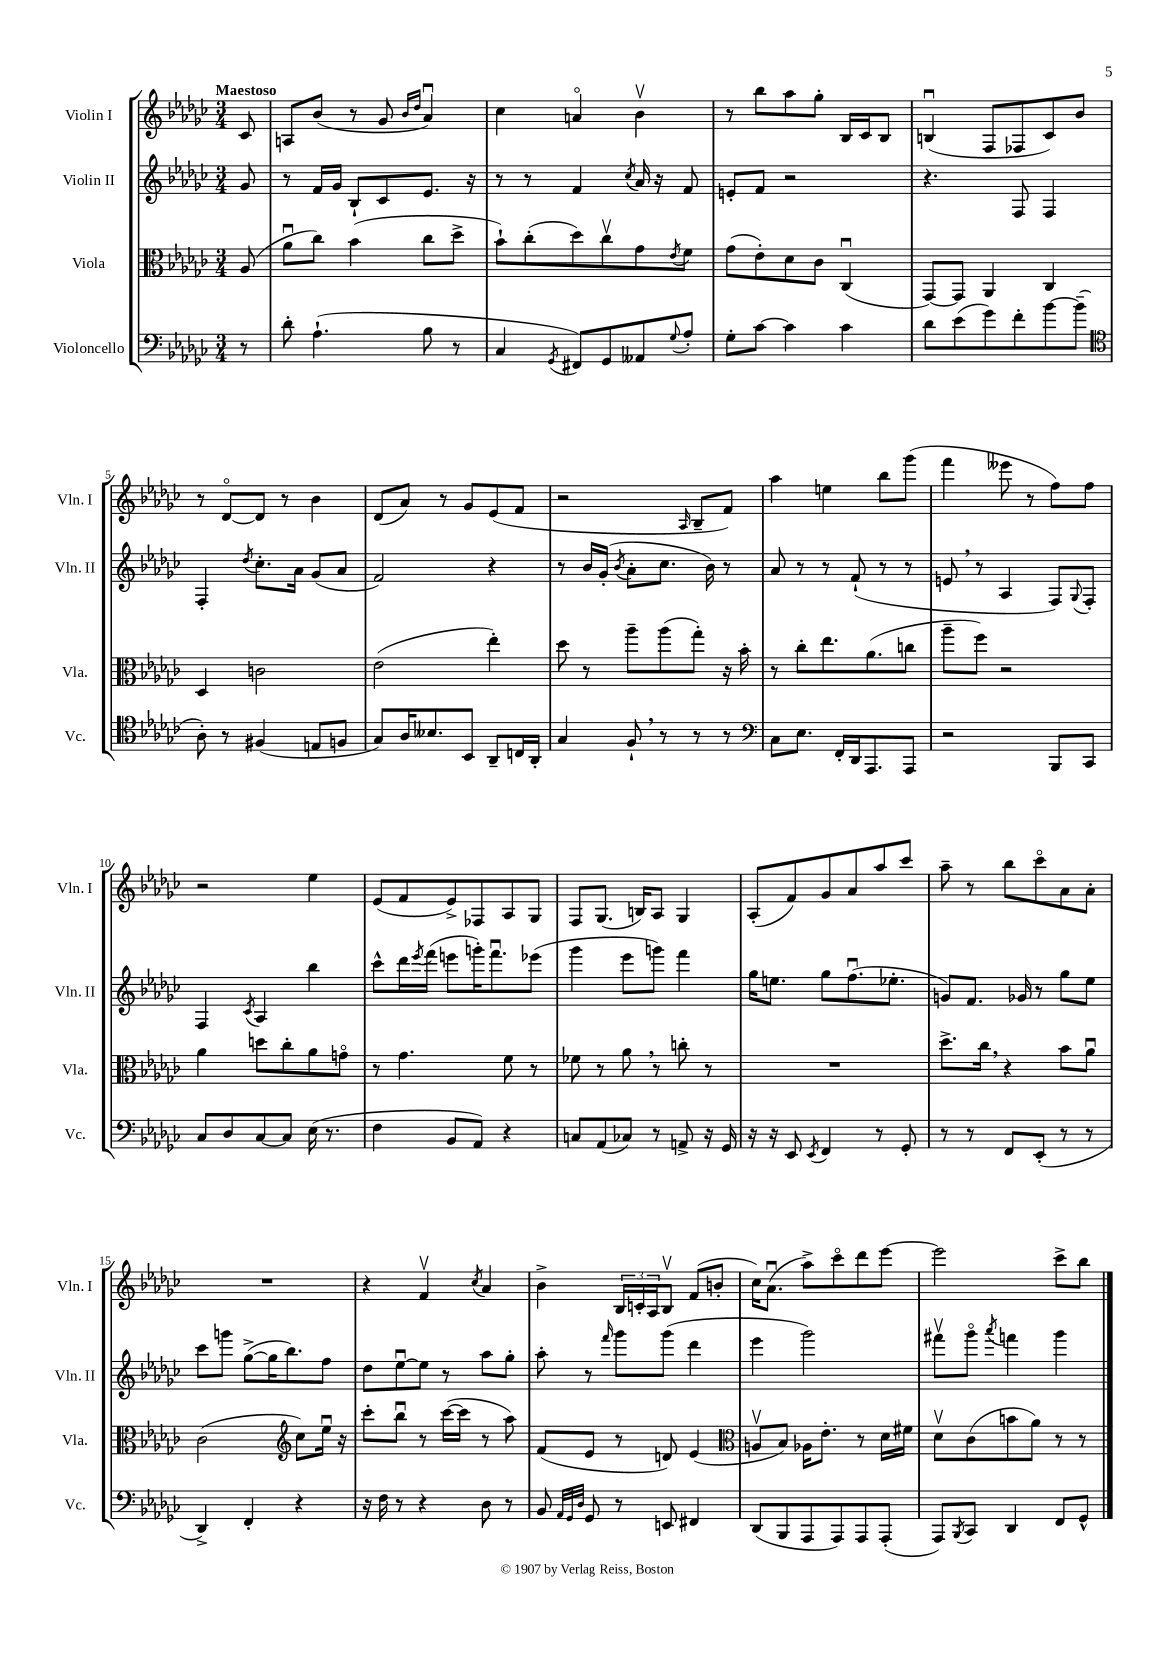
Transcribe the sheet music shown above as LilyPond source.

<<
\new StaffGroup <<
\new Staff = "s0" \with { instrumentName = "Violin I" shortInstrumentName = "Vln. I" } {
    \clef treble \key ges \major \numericTimeSignature \time 3/4 \partial 8 \tempo "Maestoso"
    ces'8 |
    a8 bes'8( r8 ges'8 \grace { bes'16 des''16 } aes'4\downbow) |
    ces''4 a'4\flageolet bes'4\upbow |
    r8 bes''8 aes''8 ges''8-. bes16 ces'16 bes8 |
    b4\downbow( f8 fes8 ces'8) bes'8 |
    r8 des'8~\flageolet des'8 r8 bes'4 |
    des'8( aes'8) r8 ges'8 ees'8( f'8 |
    r2 \grace { aes16 } bes8-- f'8) |
    aes''4 e''4 bes''8 ges'''8( |
    f'''4 eeses'''8 r8 f''8) f''8 |
    r2 ees''4 |
    ees'8( f'8 ees'8->) fes8 aes8 ges8 |
    f8 ges8.( b16) aes8 ges4 |
    aes8-.( f'8) ges'8 aes'8 aes''8 ces'''8 |
    aes''8-- r8 bes''8 ces'''8\flageolet aes'8 aes'8-. |
    R2. |
    r4 f'4\upbow \acciaccatura { ces''8 } aes'4 |
    bes'4-> \tuplet 3/2 { bes16 c'16-. aes16 } bes8\upbow f'8( b'8-. |
    ces''16) aes'8.\downbow( aes''8->) ces'''8\flageolet des'''8 ees'''8~ |
    ees'''2 ces'''8-> bes''8 \bar "|." |
}
\new Staff = "s1" \with { instrumentName = "Violin II" shortInstrumentName = "Vln. II" } {
    \clef treble \key ges \major \numericTimeSignature \time 3/4 \partial 8
    ges'8 |
    r8 f'16 ges'16 bes8-! ces'8 ees'8. r16 |
    r8 r8 f'4 \acciaccatura { ces''8 } aes'16 r16 f'8 |
    e'8-. f'8 r2 |
    r4. f8 f4 |
    f4-. \acciaccatura { des''8 } ces''8.-. aes'16 ges'8( aes'8 |
    f'2) r4 |
    r8 bes'16 ges'16-.( \acciaccatura { bes'8 } aes'8-. ces''8. bes'16) r8 |
    aes'8 r8 r8 f'8-!( r8 r8 |
    e'8 \breathe r8 aes4 f8) \appoggiatura { ges8 } f8-. |
    f4 \acciaccatura { ces'8 } aes4 bes''4 |
    ces'''8-^ des'''16 \acciaccatura { ees'''8 } f'''16( e'''8 g'''16-.) f'''8.\downbow ees'''8( |
    ges'''4 ees'''8 g'''8) f'''4 |
    ges''16 e''8. ges''8 f''8.\downbow( ees''8.-. |
    g'8) f'8. ges'16 r8 ges''8 ees''8 |
    ces'''8 g'''8 ges''8~->( ges''16 bes''8.) f''8 |
    des''8 ees''8~\downbow ees''8 r8 aes''8 ges''8-. |
    aes''8-. r8 \grace { f'''16 } ges'''8 ges'''8( des'''4 |
    ees'''4 ges'''2) |
    fis'''8\upbow ges'''8\flageolet \acciaccatura { aes'''8 } f'''4 ges'''4 \bar "|." |
}
\new Staff = "s2" \with { instrumentName = "Viola" shortInstrumentName = "Vla." } {
    \clef alto \key ges \major \numericTimeSignature \time 3/4 \partial 8
    aes8( |
    aes'8\downbow ces''8) bes'4( ces''8 des''8-> |
    bes'8-!) ces''8-.( des''8) ces''8\upbow ges'8 \acciaccatura { ees'8 } f'8 |
    ges'8( ees'8-.) des'8 ces'8 ces4\downbow( |
    ges,8~) ges,8 aes,4 ces4 |
    des4 c'2 |
    ees'2( ees''4-.) |
    des''8 r8 aes''8-- aes''8( ges''8-.) r16 bes'16-. |
    r8 ces''8-. ees''8. aes'8.( c''8 |
    aes''8-- f''8) r2 |
    aes'4 d''8 ces''8-. aes'8 g'8\flageolet |
    r8 ges'4. f'8 r8 |
    fes'8 r8 aes'8 \breathe r8 c''8-. r8 |
    R2. |
    des''8.-> ces''16 \breathe r4 bes'8 aes'8\downbow |
    ces'2( \clef treble ces''8) ees''16\downbow r16 |
    ces'''8-. bes''8\downbow r8 ces'''16~( ces'''16 r8 aes''8) |
    f'8( ees'8 r8 d'8) ees'4( |
    \clef alto a8\upbow bes8) aes16 ees'8.-. r8 des'16 fis'16 |
    des'8\upbow ces'8( b'8 aes'8) r8 r8 \bar "|." |
}
\new Staff = "s3" \with { instrumentName = "Violoncello" shortInstrumentName = "Vc." } {
    \clef bass \key ges \major \numericTimeSignature \time 3/4 \partial 8
    r8 |
    des'8-. aes4.-!( bes8 r8 |
    ces4 \acciaccatura { ges,8 } fis,8) ges,8 aeses,8 \appoggiatura { ges8 } aes8-. |
    ges8-. ces'8~ ces'4 ces'4 |
    des'8 ees'8( ges'8) f'8-. bes'8~ bes'8--( |
    \clef tenor aes8-.) r8 fis4( e8 f8 |
    ges8) aes16 beses8. bes,8 aes,8-- c16 aes,16-. |
    ges4 f8-! \breathe r8 r8 r8 |
    \clef bass ces8 ees8. f,16-. des,16 aes,,8. aes,,8 |
    r2 bes,,8 ces,8 |
    ces8 des8 ces8~ ces8 ees16( r8. |
    f4 bes,8 aes,8) r4 |
    c8 aes,8( ces8) r8 a,8-> r16 ges,16 |
    r16 r16 ees,8 \acciaccatura { ees,8 } f,4 r8 ges,8-. |
    r8 r8 f,8 ees,8-.( r8 r8 |
    des,4->) f,4-. r4 |
    r16 f16 r8 r4 des8 r8 |
    bes,8 \grace { aes,32 ges,32 des32 } ges,8 r8 e,8 fis,4 |
    des,8( bes,,8 aes,,8 aes,,8) aes,,8 aes,,8-.( |
    aes,,8) \acciaccatura { bes,,8 } ces,8 des,4 f,8 ges,8-^ \bar "|." |
}
>>
>>
